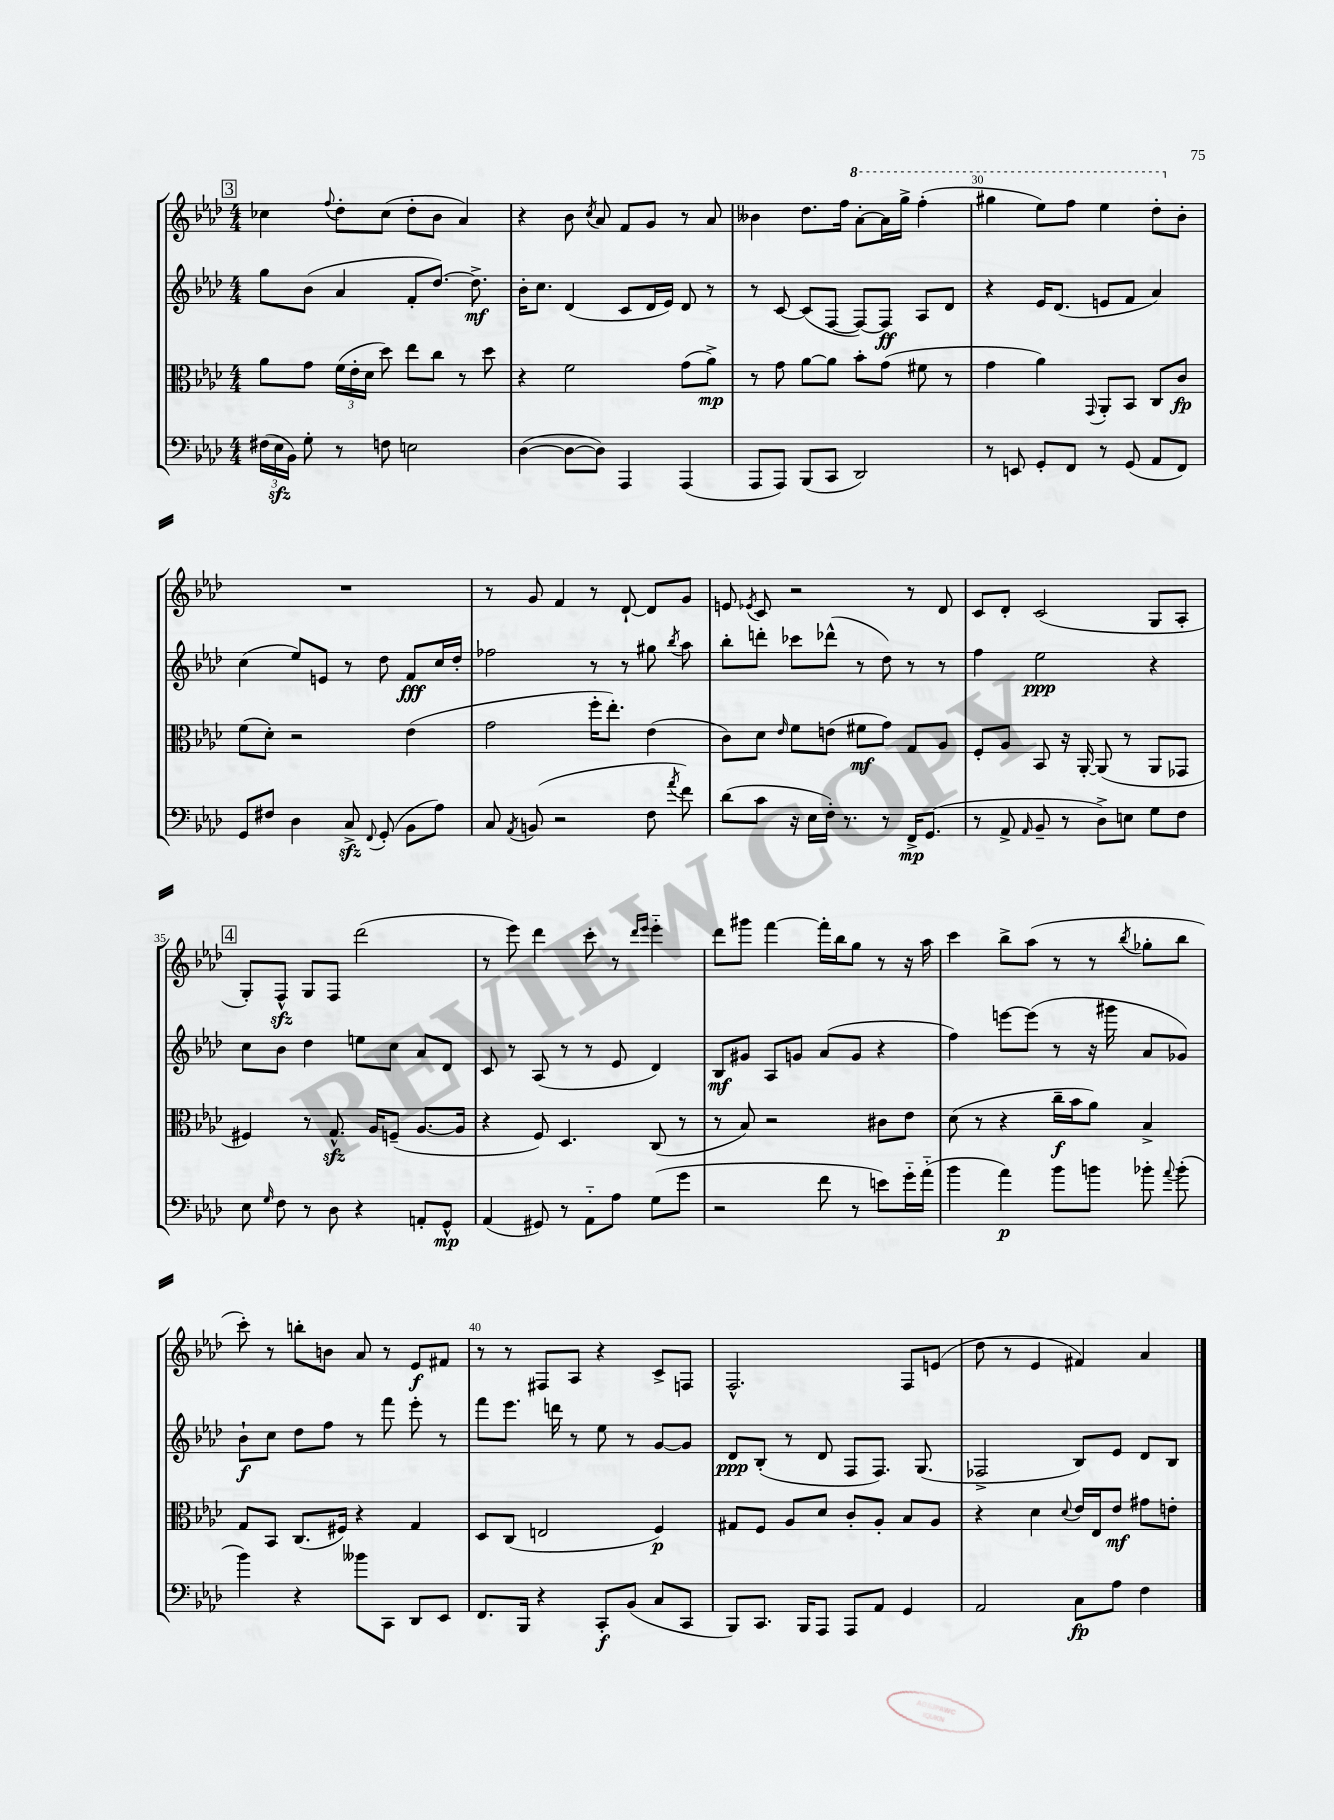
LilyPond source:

<<
\new StaffGroup <<
\new Staff = "s0" {
    \clef treble \key aes \major \numericTimeSignature \time 4/4
    \autoBeamOff \mark \markup { \box "3" } ces''4 \appoggiatura { f''8 } des''8[-. ces''8]( des''8[-. bes'8] aes'4) |
    r4 bes'8 \acciaccatura { c''8 } aes'8 f'8[ g'8] r8 aes'8 |
    beses'4 des''8.[ f''16] \ottava #1 aes''8[~-. aes''16 g'''16]-> f'''4-.( |
    gis'''4 ees'''8[) f'''8] ees'''4 des'''8[-. \ottava #0 bes'8]-. |
    R1 |
    r8 g'8 f'4 r8 des'8~-! des'8[ g'8] |
    e'8 \acciaccatura { ees'8 } c'8 r2 r8 des'8 |
    c'8[ des'8]-. c'2( g8[ aes8]-. |
    \mark \markup { \box "4" } g8[-.) f8]-^\sfz g8[ f8] des'''2( |
    r8 ees'''8) des'''4 c'''8-. r8 \grace { des'''16[ ees'''16] } ees'''4-_ |
    des'''8[ gis'''8] f'''4~ f'''16[-. bes''16 g''8] r8 r16 aes''16 |
    c'''4 bes''8[-> aes''8]( r8 r8 \acciaccatura { bes''8 } ges''8[-. bes''8] |
    c'''8-.) r8 b''8[-. b'8] aes'8 r8 ees'8[\f fis'8] |
    r8 r8 fis8[ aes8] r4 c'8[-> f8] |
    f2.-^ f8[ e'8]( |
    des''8 r8 ees'4 fis'4) aes'4 \bar "|." |
}
\new Staff = "s1" {
    \clef treble \key aes \major \numericTimeSignature \time 4/4
    \autoBeamOff \mark \markup { \box "3" } g''8[ bes'8]( aes'4 f'8[-. des''8.]~) des''8.->\mf |
    bes'16[-. c''8.] des'4( c'8[ des'16 ees'16]) des'8 r8 |
    r8 c'8~ c'8[( f8]~ f8[~) f8]\ff aes8[ des'8] |
    r4 ees'16[ des'8.]( e'8[ f'8] aes'4) |
    c''4( ees''8[) e'8] r8 des''8 f'8[\fff c''16 des''16]-. |
    fes''2 r8 r8 gis''8 \acciaccatura { bes''8 } aes''8 |
    bes''8[-. d'''8]-. ces'''8[ des'''8]-^( r8 des''8) r8 r8 |
    f''4 ees''2\ppp r4 |
    \mark \markup { \box "4" } c''8[ bes'8] des''4 e''8[ c''8] aes'8[ des'8] |
    c'8 r8 aes8( r8 r8 ees'8 des'4) |
    bes8[\mf gis'8] aes8[ g'8] aes'8[( g'8] r4 |
    f''4) e'''8[~ e'''8]( r8 r16 gis'''16 aes'8[ ges'8]) |
    bes'8[-!\f c''8] des''8[ f''8] r8 f'''8 ees'''8-. r8 |
    f'''8[ ees'''8.] d'''16 r8 ees''8 r8 g'8[~ g'8] |
    des'8[\ppp bes8]-.( r8 des'8 f8[ f8.]) g8.( |
    fes2-> bes8[) ees'8] des'8[ bes8] \bar "|." |
}
\new Staff = "s2" {
    \clef alto \key aes \major \numericTimeSignature \time 4/4
    \autoBeamOff \mark \markup { \box "3" } aes'8[ g'8] \tuplet 3/2 { f'16[( ees'16-. des'16] } des''8) ees''8[ c''8] r8 des''8 |
    r4 f'2 g'8[( aes'8]->\mp) |
    r8 g'8 aes'8[~ aes'8] bes'8[-. g'8]( fis'8 r8 |
    g'4 aes'4) \appoggiatura { g,8 } aes,8[-. bes,8] c8[ c'8]\fp |
    f'8[( des'8]-.) r2 ees'4( |
    g'2 f''16[-. ees''8.]-.) ees'4( |
    c'8[) des'8] \grace { ees'16 } f'8[ e'8]( fis'8[\mf g'8]) g8[ aes8] |
    f8[-. aes8] bes,8 r16 aes,16~-. aes,8( r8 aes,8[ ges,8] |
    \mark \markup { \box "4" } fis4) r8 g8.-^\sfz aes16[ f8]--( aes8.[~ aes16] |
    r4 f8) des4. c8( r8 |
    r8 bes8) r2 cis'8[ ees'8] |
    des'8( r8 r4 c''16[--\f bes'16 aes'8]) bes4-> |
    g8[ bes,8] c8.[( fis16]) r4 g4 |
    des8[ c8]( e2 f4\p) |
    gis8[ f8] aes8[ des'8] c'8[-. aes8]-. bes8[ aes8] |
    r4 des'4 \appoggiatura { des'8 } ees'16[ ees16 ees'8]\mf gis'8[ e'8]-. \bar "|." |
}
\new Staff = "s3" {
    \clef bass \key aes \major \numericTimeSignature \time 4/4
    \autoBeamOff \mark \markup { \box "3" } \tuplet 3/2 { fis16[( ees16\sfz bes,16]) } g8-. r8 f8 e2 |
    des4~( des8[~ des8]) aes,,4 aes,,4( |
    aes,,8[ aes,,8]) bes,,8[( c,8] des,2) |
    r8 e,8 g,8[-. f,8] r8 g,8( aes,8[ f,8]) |
    g,8[ fis8] des4 c8->\sfz \appoggiatura { f,8 } g,8-.( bes,8[ aes8]) |
    c8 \acciaccatura { aes,8 } b,8( r2 f8 \acciaccatura { aes'8 } f'8) |
    des'8[( c'8] r16 ees16[ f16]-.) r8. r8 f,16[->\mp g,8.]( |
    r8 aes,8-> \grace { aes,16 } bes,8-- r8 des8[->) e8] g8[ f8] |
    \mark \markup { \box "4" } ees8 \grace { g16 } f8 r8 des8 r4 a,8[-. g,8]-^\mp |
    aes,4( gis,8) r8 aes,8[-_ aes8] g8[( g'8] |
    r2 f'8 r8 e'8[) g'16-_ aes'16]-_( |
    bes'4 aes'4\p) bes'8[ b'8] bes'8-. \appoggiatura { aes'8 } bes'8-.( |
    bes'4) r4 beses'8[ c,8] des,8[ ees,8] |
    f,8.[ bes,,16] r4 c,8[-.\f bes,8]( c8[ c,8] |
    bes,,8[) c,8.] bes,,16[ aes,,8] aes,,8[ aes,8] g,4 |
    aes,2 c8[\fp aes8] f4 \bar "|." |
}
>>
>>
\layout { \context { \Score currentBarNumber = #27 \override BarNumber.break-visibility = ##(#f #t #t) barNumberVisibility = #(every-nth-bar-number-visible 5) } }
